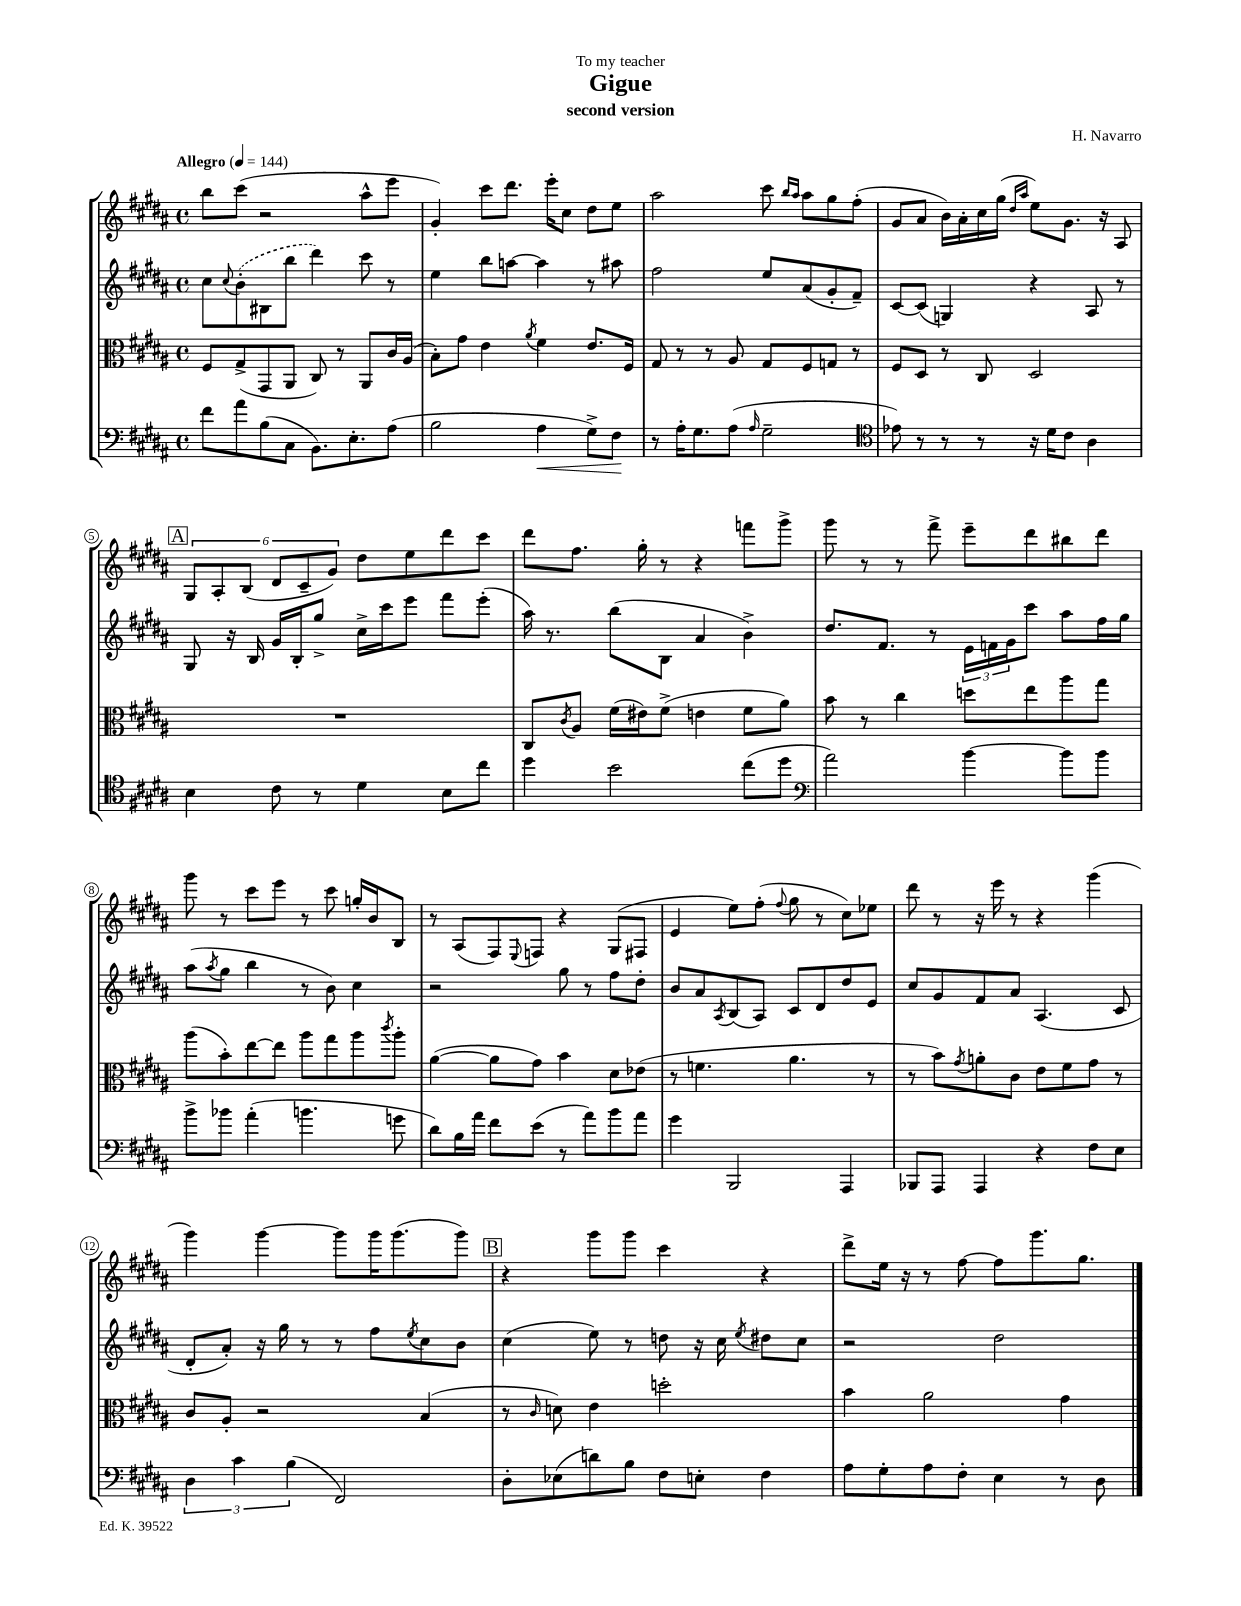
\header { title = "Gigue" composer = "H. Navarro" subtitle = "second version" dedication = "To my teacher" }
<<
\new StaffGroup <<
\new Staff = "s0" {
    \clef treble \key b \major \defaultTimeSignature \time 4/4 \tempo "Allegro" 4 = 144
    b''8 cis'''8( r2 ais''8-^ e'''8 |
    gis'4-.) cis'''8 dis'''8. e'''16-. cis''8 dis''8 e''8 |
    ais''2 cis'''8 \grace { b''16 ais''16 } ais''8 gis''8 fis''8-.( |
    gis'8 ais'8 b'16) ais'16-. cis''16 gis''16( \grace { dis''16 ais''16 } e''8) gis'8. r16 ais8 |
    \mark \markup { \box "A" } \tuplet 6/4 { gis8 ais8-. b8( dis'8 cis'8-- gis'8) } dis''8 e''8 dis'''8 cis'''8 |
    dis'''8 fis''8. gis''16-. r8 r4 f'''8 gis'''8-> |
    gis'''8 r8 r8 fis'''8-> e'''8-- dis'''8 bis''8 dis'''8 |
    gis'''8 r8 cis'''8 e'''8 r8 cis'''8 g''16-. b'16 b8 |
    r8 ais8( fis8) \appoggiatura { e8 } f8 r4 gis8( fis8 |
    e'4 e''8) fis''8-.( \appoggiatura { fis''8 } gis''8 r8 cis''8) ees''8 |
    dis'''8 r8 r16 e'''16 r8 r4 gis'''4( |
    gis'''4) gis'''4~ gis'''8 gis'''16 gis'''8.( gis'''8) |
    \mark \markup { \box "B" } r4 gis'''8 gis'''8 cis'''4 r4 |
    dis'''8-> e''16 r16 r8 fis''8~ fis''8 gis'''8. gis''8. \bar "|." |
}
\new Staff = "s1" {
    \clef treble \key b \major \defaultTimeSignature \time 4/4
    cis''8 \appoggiatura { cis''8 } \once \slurDashed b'8-.( bis8 b''8 dis'''4) cis'''8 r8 |
    e''4 b''8 a''8~ a''4 r8 ais''8 |
    fis''2 e''8 ais'8( gis'8-. fis'8--) |
    cis'8~ cis'8( g4) r4 ais8 r8 |
    \mark \markup { \box "A" } gis8 r16 b16 gis'16 b16-. gis''8-> cis''16-> cis'''16 e'''8 fis'''8 e'''8-.( |
    ais''16) r8. b''8( b8 ais'4 b'4->) |
    dis''8. fis'8. r8 \tuplet 3/2 { e'16 f'16 gis'16 } cis'''8 ais''8 fis''16 gis''16 |
    ais''8( \acciaccatura { ais''8 } gis''8 b''4 r8 b'8) cis''4 |
    r2 gis''8 r8 fis''8 dis''8-. |
    b'8 ais'8 \acciaccatura { ais8 } b8( ais8) cis'8 dis'8 dis''8 e'8 |
    cis''8 gis'8 fis'8 ais'8 ais4.( cis'8 |
    dis'8-. ais'8-.) r16 gis''16 r8 r8 fis''8 \acciaccatura { e''8 } cis''8 b'8 |
    \mark \markup { \box "B" } cis''4( e''8) r8 d''8 r16 cis''16 \acciaccatura { e''8 } dis''8 cis''8 |
    r2 dis''2 \bar "|." |
}
\new Staff = "s2" {
    \clef alto \key b \major \defaultTimeSignature \time 4/4
    fis8 gis8->( gis,8 ais,8 cis8) r8 ais,8 cis'16 ais16( |
    b8-.) gis'8 e'4 \acciaccatura { ais'8 } fis'4 e'8. fis16 |
    gis8 r8 r8 ais8 gis8 fis8 g8 r8 |
    fis8 dis8 r8 cis8 dis2 |
    \mark \markup { \box "A" } R1 |
    cis8 \acciaccatura { cis'8 } ais8 fis'16( eis'16) fis'8->( e'4 fis'8 ais'8) |
    b'8 r8 cis''4 d''8 e''8 ais''8 gis''8 |
    ais''8( b'8-.) e''8~ e''8 ais''8 gis''8 ais''8 \acciaccatura { cis'''8 } ais''8-. |
    ais'4~( ais'8 gis'8) b'4 dis'8 ees'8( |
    r8 f'4. ais'4. r8 |
    r8 b'8) \acciaccatura { gis'8 } a'8-. cis'8 e'8 fis'8 gis'8 r8 |
    cis'8 ais8-. r2 b4( |
    \mark \markup { \box "B" } r8 \grace { cis'16 } d'8) e'4 d''2-. |
    b'4 ais'2 gis'4 \bar "|." |
}
\new Staff = "s3" {
    \clef bass \key b \major \defaultTimeSignature \time 4/4
    fis'8 ais'8 b8( cis8 b,8.) e8.-. ais8( |
    b2 ais4\< gis8->) fis8\! |
    r8 ais16-. gis8. ais8( \grace { ais16 } gis2-- |
    \clef tenor ees'8) r8 r8 r8 r16 dis'16 cis'8 ais4 |
    \mark \markup { \box "A" } b4 cis'8 r8 dis'4 b8 cis''8 |
    dis''4 b'2 cis''8( dis''8 |
    \clef bass ais'2) b'4~ b'8 b'8 |
    b'8-> bes'8 ais'4-.( b'4. g'8 |
    dis'8) b16 ais'16 fis'8 e'8( r8 ais'8) b'8 ais'8 |
    gis'4 b,,2 ais,,4 |
    bes,,8 ais,,8 ais,,4 r4 fis8 e8 |
    \tuplet 3/2 { dis4 cis'4 b4( } fis,2) |
    \mark \markup { \box "B" } dis8-. ees8( d'8) b8 fis8 e8-. fis4 |
    ais8 gis8-. ais8 fis8-. e4 r8 dis8 \bar "|." |
}
>>
>>
\layout { \context { \Score \override BarNumber.stencil = #(make-stencil-circler 0.1 0.3 ly:text-interface::print) } }
